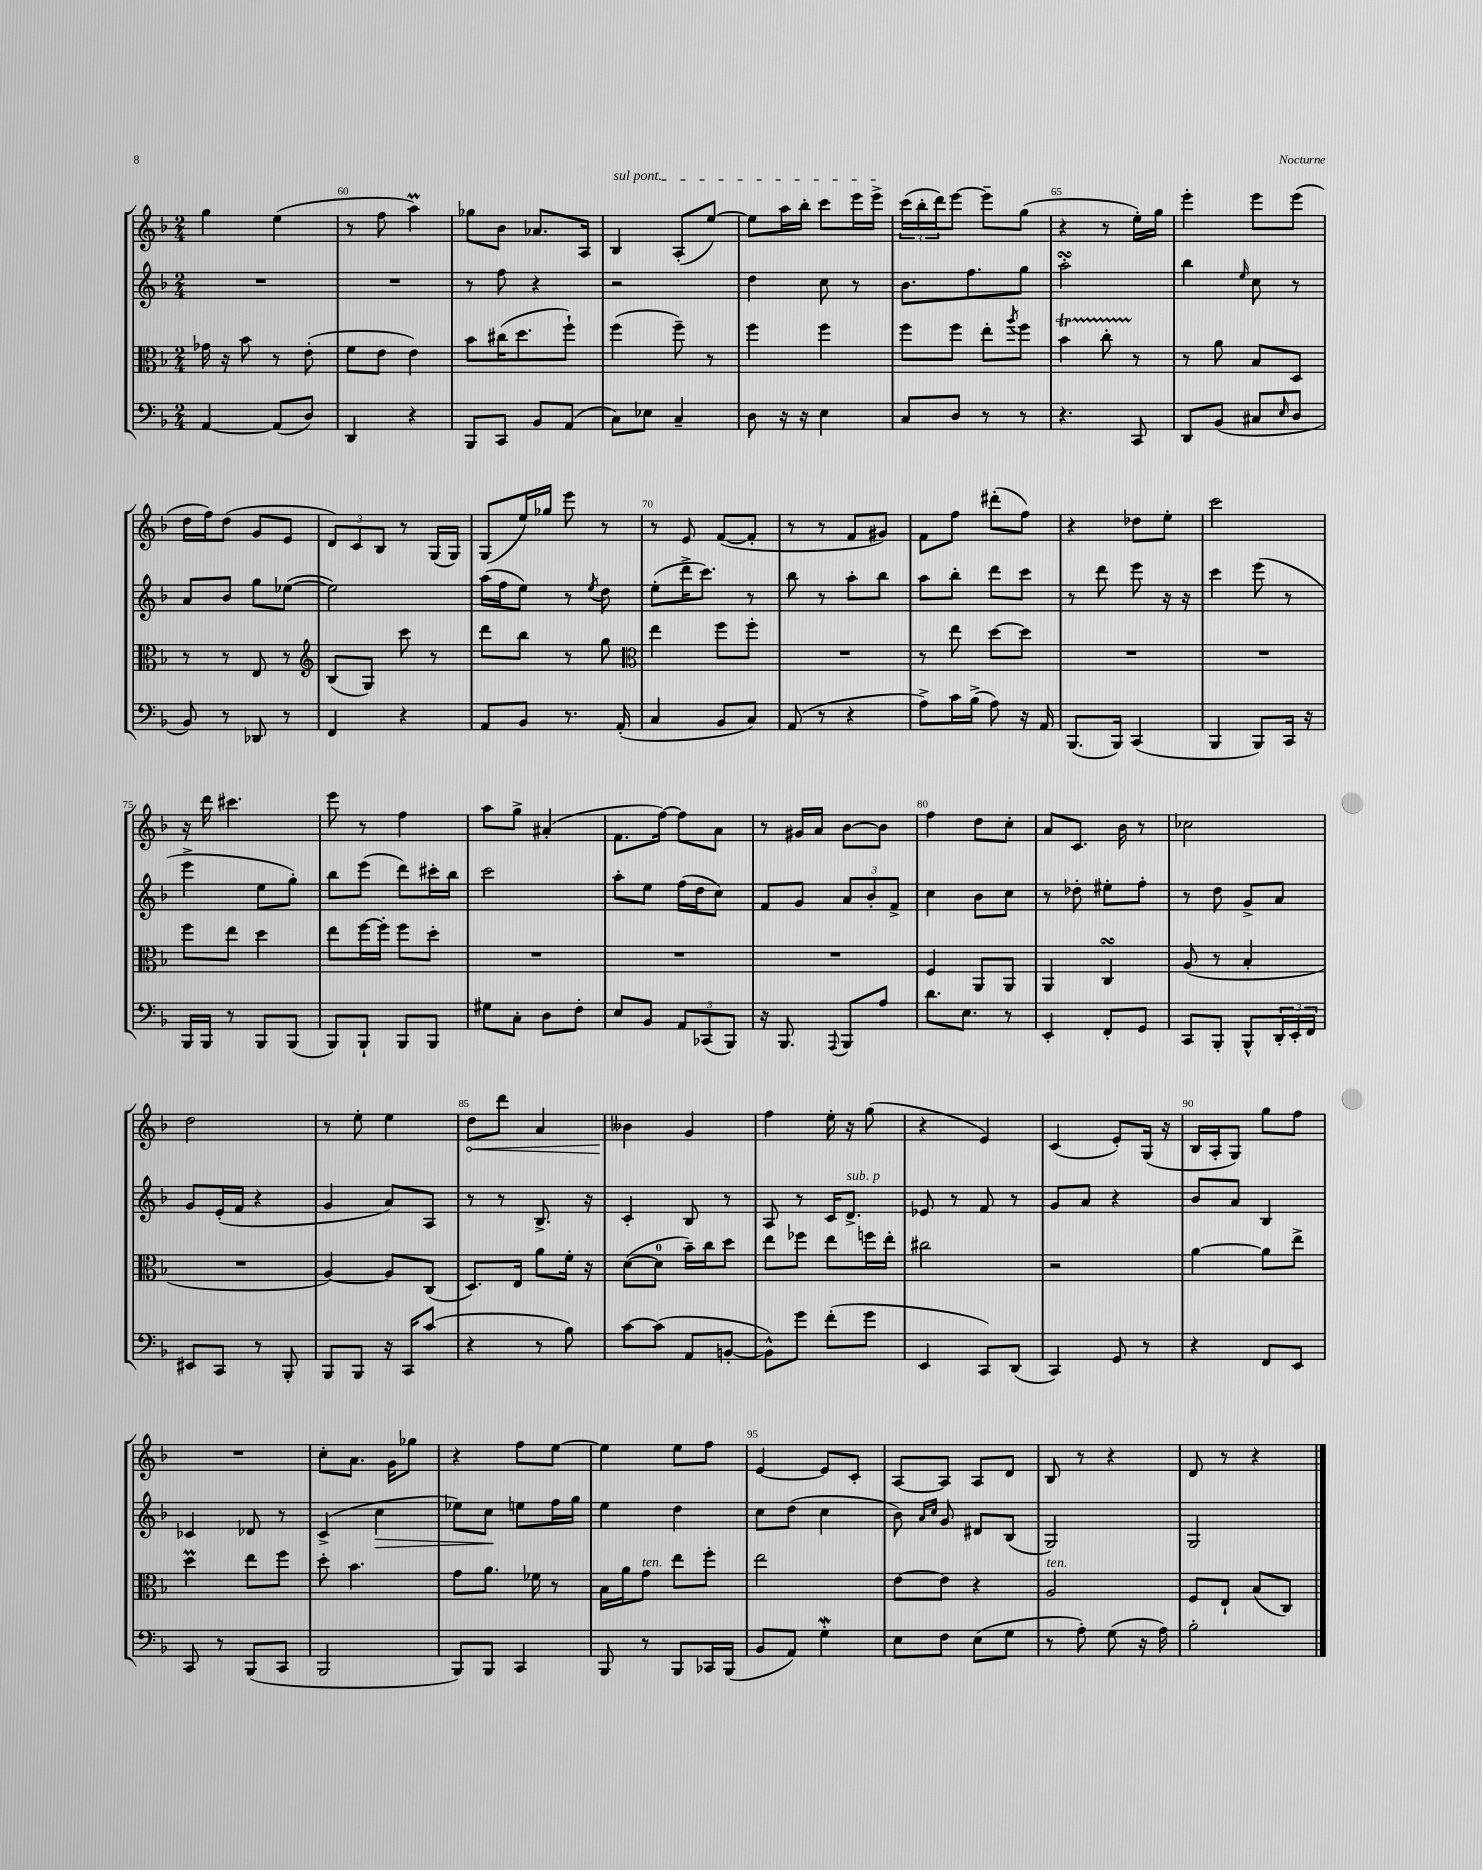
<<
\new StaffGroup <<
\new Staff = "s0" {
    \clef treble \key f \major \numericTimeSignature \time 2/4
    g''4 e''4( |
    r8 f''8 a''4\prall) |
    ges''8 bes'8 aes'8. a16 |
    \once \override TextSpanner.bound-details.left.text = \markup { \italic "sul pont." } bes4\startTextSpan a8-.( e''8~) |
    e''8 a''16 bes''16-. c'''8 e'''16 e'''16->\stopTextSpan |
    \tuplet 3/2 { c'''16( bes''16-. d'''16) } e'''8~ e'''8-- g''8( |
    r4 r8 e''16-.) g''16 |
    e'''4-. e'''8 e'''8( |
    d''16 f''16) d''8( g'8 e'8 |
    \tuplet 3/2 { d'8) c'8 bes8 } r8 g16( g16) |
    g8( e''16) ges''16 e'''8 r8 |
    r8 e'8 f'8~( f'8-. |
    r8 r8 f'8 gis'8) |
    f'8 f''8 dis'''8-.( f''8) |
    r4 des''8 e''8-. |
    c'''2 |
    r16 d'''16 cis'''4. |
    e'''8 r8 f''4 |
    a''8 g''8-> ais'4-.( |
    f'8. f''16~) f''8 a'8 |
    r8 gis'16 a'16 bes'8~ bes'8 |
    f''4 d''8 c''8-. |
    a'8 c'8. bes'16 r8 |
    ces''2 |
    d''2 |
    r8 e''8-. e''4 |
    \once \override Hairpin.circled-tip = ##t d''8\< d'''8 a'4 |
    beses'4\! g'4 |
    f''4 e''16-. r16 g''8( |
    r4 e'4) |
    c'4( e'8-.) g16( r16 |
    bes16 a16-. g8) g''8 f''8 |
    R2 |
    c''8-. a'8. g'16 ges''8 |
    r4 f''8 e''8~ |
    e''4 e''8 f''8 |
    e'4~ e'8 c'8-. |
    a8~ a8 a8 d'8 |
    bes8 r8 r4 |
    d'8 r8 r4 \bar "|." |
}
\new Staff = "s1" {
    \clef treble \key f \major \numericTimeSignature \time 2/4
    R2 |
    R2 |
    r8 f''8 r4 |
    r2 |
    d''4 c''8 r8 |
    bes'8. f''8. g''8 |
    a''2-.\turn |
    bes''4 \grace { e''16 } c''8 r8 |
    a'8 bes'8 g''8 ees''8~( |
    ees''2) |
    a''16( f''16 e''8) r8 \acciaccatura { e''8 } d''8 |
    e''8-.( d'''16-> c'''8.) r8 |
    bes''8 r8 a''8-. bes''8 |
    a''8 bes''8-. d'''8 c'''8 |
    r8 d'''8 e'''8 r16 r16 |
    c'''4 e'''8( r8 |
    e'''4-> e''8 g''8-.) |
    bes''8 e'''8( d'''8) cis'''16-. bes''16 |
    c'''2 |
    a''8-. e''8 f''16( d''16 c''8) |
    f'8 g'8 \tuplet 3/2 { a'8 bes'8-. f'8-> } |
    c''4 bes'8 c''8 |
    r8 des''8-. eis''8-. f''8-. |
    r8 d''8 g'8-> a'8 |
    g'8 e'16-.( f'16 r4 |
    g'4 a'8) a8 |
    r8 r8 bes8.-> r16 |
    c'4-. bes8 r8 |
    a8 r8 c'16 d'8.->^\markup { \italic "sub. p" } |
    ees'8 r8 f'8 r8 |
    g'8 a'8 r4 |
    bes'8 a'8 bes4 |
    ces'4 des'8 r8 |
    c'4->( c''4\> |
    ees''8) c''8\! e''8 f''16 g''16 |
    e''4 d''4 |
    c''8 d''8( c''4 |
    bes'8) \grace { a'16 c''16 } g'8 dis'8 bes8( |
    g2) |
    g2 \bar "|." |
}
\new Staff = "s2" {
    \clef alto \key f \major \numericTimeSignature \time 2/4
    ges'16 r16 bes'8 r8 e'8-.( |
    f'8 e'8 e'4) |
    bes'8 cis''16( d''8. f''8-!) |
    f''4( f''8--) r8 |
    f''4 f''4 |
    f''8 f''8 e''8-. \acciaccatura { a''8 } f''8 |
    bes'4\startTrillSpan c''8-. r8\stopTrillSpan |
    r8 a'8 bes8 d8 |
    r8 r8 e8 r8 |
    \clef treble bes8( g8) c'''8 r8 |
    d'''8 bes''8 r8 g''8 |
    \clef alto e''4 f''8 f''8-. |
    R2 |
    r8 e''8 d''8~ d''8 |
    R2 |
    R2 |
    f''8 e''8 d''4 |
    e''8 f''16~ f''16-. f''8 d''8-. |
    R2 |
    R2 |
    R2 |
    f4 a,8 a,8 |
    a,4 c4\turn |
    a8( r8 bes4-. |
    R2 |
    a4~) a8 c8( |
    d8.) e16 a'8 f'16-. r16 |
    d'8~( d'8-0 bes'16--) c''16 d''8 |
    e''8 fes''8 e''8 f''16 e''16-. |
    cis''2 |
    r2 |
    a'4~ a'8 e''8-> |
    d''4\prall e''8 f''8 |
    d''8-. bes'4. |
    g'8 a'8. fes'16 r8 |
    bes16 a'16 g'8^\markup { \italic "ten." } e''8 f''8-. |
    e''2 |
    e'8~ e'8 r4 |
    a2^\markup { \italic "ten." } |
    f8 e8-! bes8( c8) \bar "|." |
}
\new Staff = "s3" {
    \clef bass \key f \major \numericTimeSignature \time 2/4
    a,4~ a,8( d8) |
    d,4 r4 |
    bes,,8 c,8 bes,8 a,8( |
    c8) ees8 c4-- |
    d8 r16 r16 e4 |
    c8 d8 r8 r8 |
    r4. c,8 |
    d,8 bes,8( cis8 \grace { e16 } d8 |
    bes,8) r8 des,8 r8 |
    f,4 r4 |
    a,8 bes,8 r8. a,16-.( |
    c4 bes,8 c8) |
    a,8( r8 r4 |
    a8->) c'16 bes16->( a8) r16 a,16 |
    bes,,8.( bes,,16) c,4( |
    bes,,4 bes,,8) c,16 r16 |
    bes,,16 bes,,16 r8 bes,,8 bes,,8( |
    bes,,8) bes,,8-! bes,,8 bes,,8 |
    gis8 c8-. d8 f8-. |
    e8 bes,8 \tuplet 3/2 { a,8 ces,8( bes,,8) } |
    r16 bes,,8. \appoggiatura { a,,8 } bes,,8 a8 |
    d'8. e8. r8 |
    e,4-. f,8-. g,8 |
    c,8 bes,,8-. bes,,8-^ \tuplet 3/2 { d,16-. e,16-. f,16 } |
    eis,8 c,8 r8 bes,,8-. |
    bes,,8 bes,,8 r16 c,16 c'8( |
    r4 r8 bes8) |
    c'8~ c'8( a,8 b,8~-. |
    b,8-^) g'8 f'8-.( g'8 |
    e,4 c,8) d,8( |
    c,4) g,8 r8 |
    r4 f,8 e,8 |
    c,8 r8 bes,,8( c,8 |
    bes,,2 |
    bes,,8) bes,,8 c,4 |
    bes,,8 r8 bes,,8 ces,16 bes,,16( |
    bes,8 a,8) g4-.\mordent |
    e8 f8 e8( g8 |
    r8 a8-.) g8( r16 a16) |
    bes2-. \bar "|." |
}
>>
>>
\layout { \context { \Score currentBarNumber = #59 \override BarNumber.break-visibility = ##(#f #t #t) barNumberVisibility = #(every-nth-bar-number-visible 5) } }
